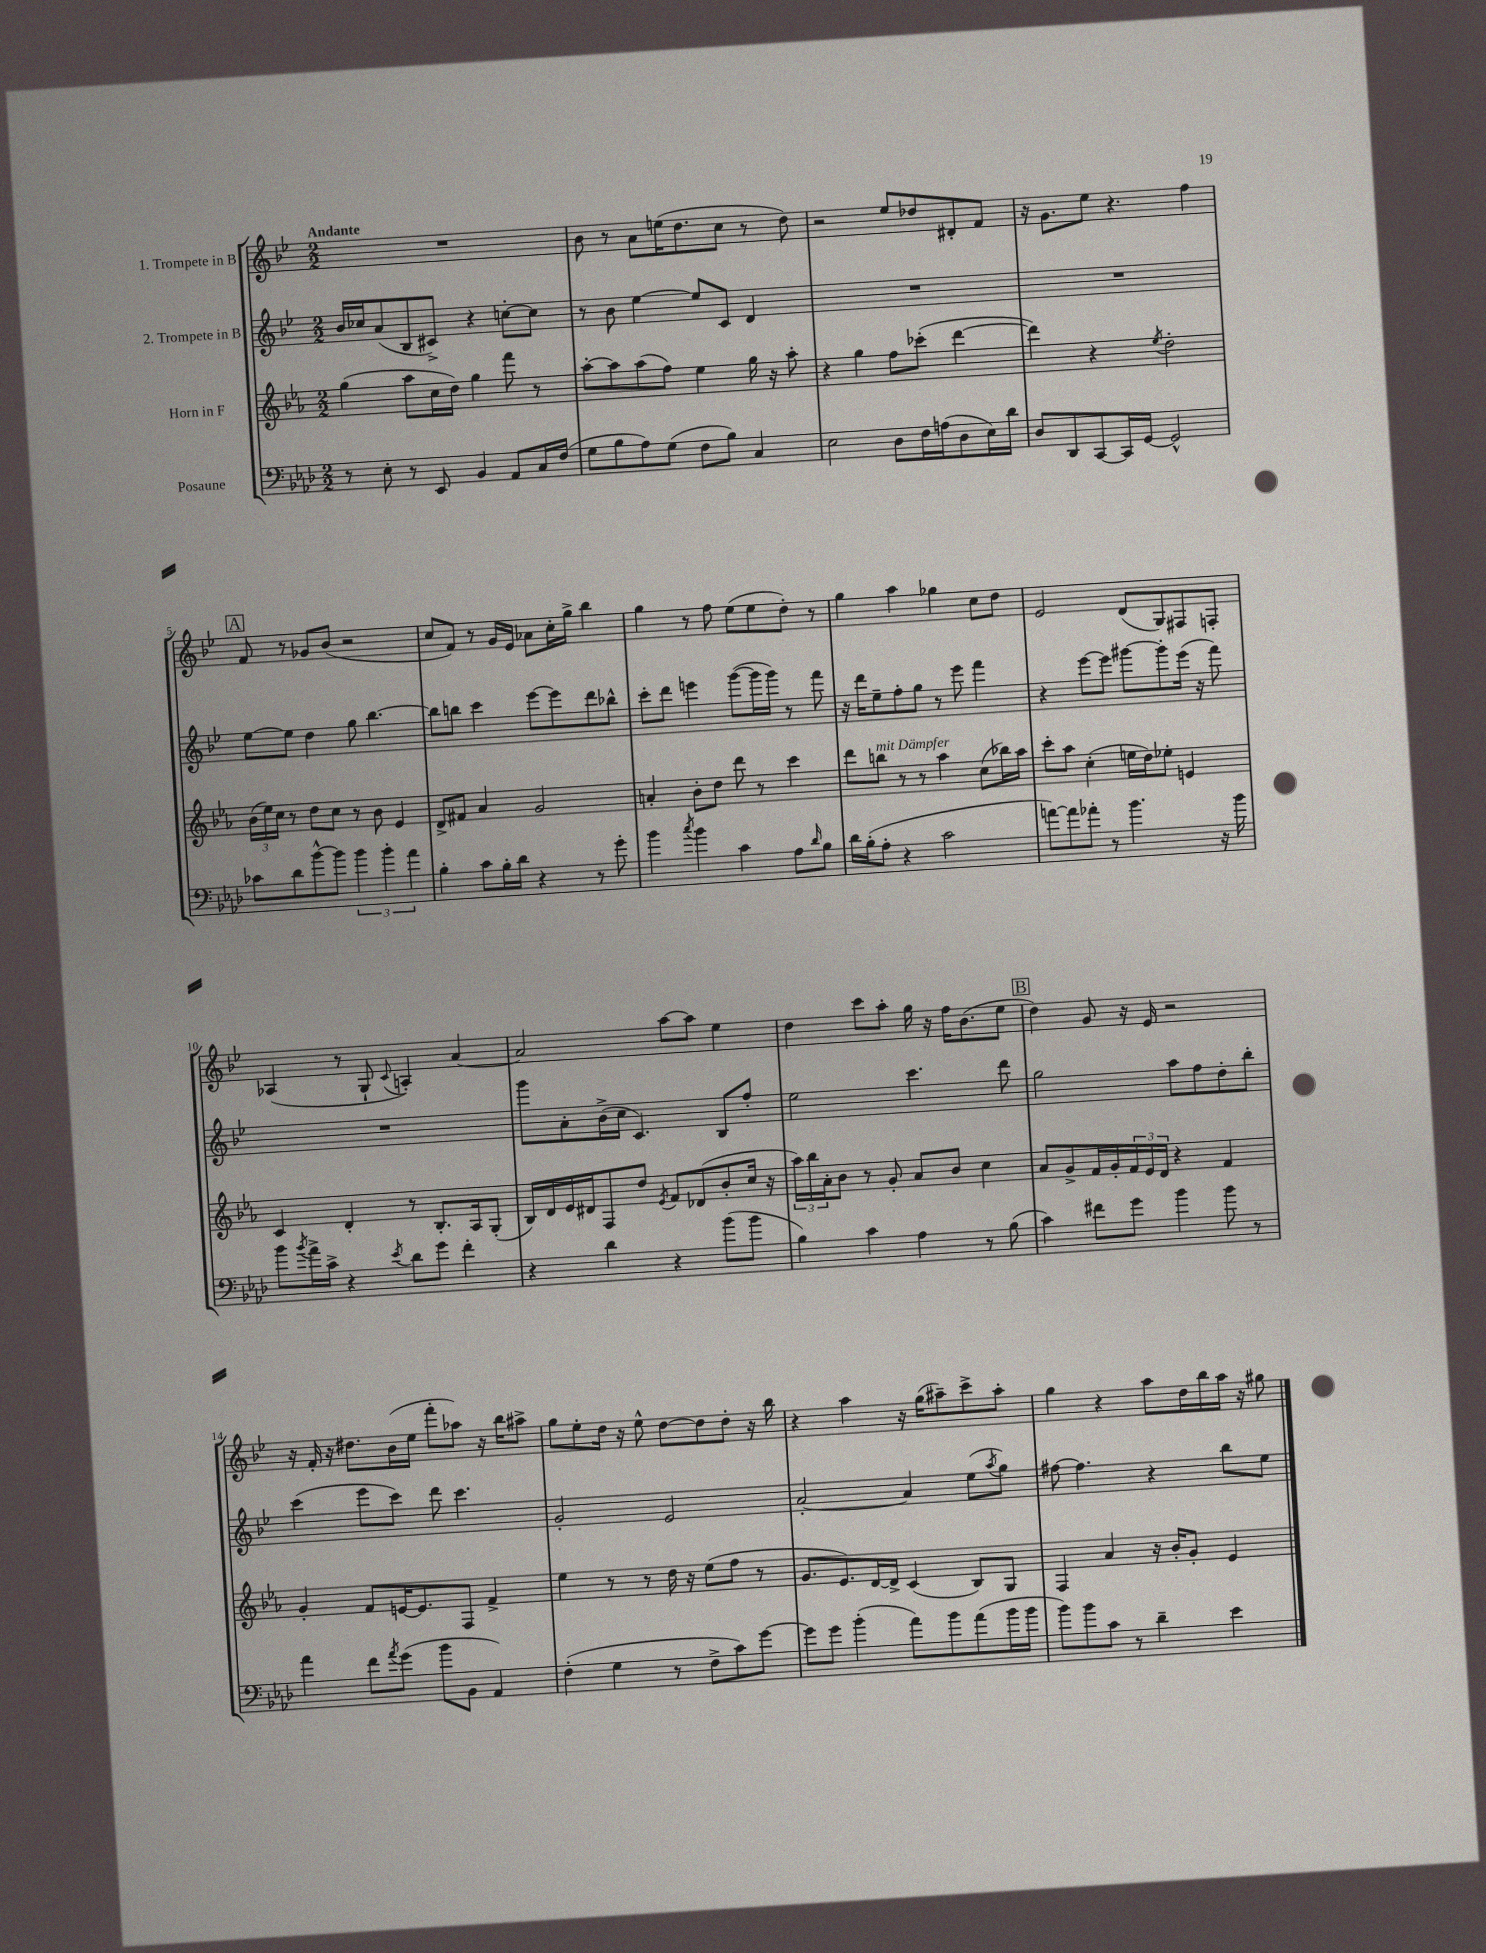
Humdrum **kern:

**kern	**kern	**kern	**kern
*staff4	*staff3	*staff2	*staff1
*clefF4	*clefG2	*clefG2	*clefG2
*k[b-e-a-d-]	*k[b-e-a-]	*k[b-e-]	*k[b-e-]
*M2/2	*M2/2	*M2/2	*M2/2
8r	(4gg	16b-	1r
.	.	16cc-	.
8E-'	.	(8a	.
8r	8aa-	8B-	.
8EE-	16cc	8c#^)	.
.	16dd)	.	.
4BB-	4gg	4r	.
8AA-	8fff	[8cc'	.
16C	8r	8cc]	.
(16F	.	.	.
=	=	=	=
8G	[8aa-'	8r	8b-
8B-	8aa-]	8b-	8r
8A-)	(8aa-	[4ee-	8a
(8G	8ff)	.	(16ee
.	.	.	8.dd
8F	4ee-	8ee-]	.
8B-)	.	8c	8cc
4C	16gg	4d	8r
.	16r	.	.
.	8aa-'	.	8dd)
=	=	=	=
2E-	4r	1r	2r
.	4gg	.	.
8D-	8ff	.	8ee-
16F	(8ccc-'	.	8dd-
(16A	.	.	.
8D-	[4ddd	.	8d#'
16E-)	.	.	8f
16d-	.	.	.
=	=	=	=
8D-	4ddd])	1r	16r
.	.	.	8.g
8DD-	.	.	.
[8CC	4r	.	8ee-
16CC]	.	.	4.r
[16GG	.	.	.
.	8qee-	.	.
2GG^^]	2dd'	.	.
.	.	.	4ff
=	=	=	=
8c-	(24b-	[8ee-	8f
.	24ee-)	.	.
.	24cc	.	.
8d-	8r	8ee-]	8r
[8b-^^	8dd	4dd	8g-
8b-]	8cc	.	(8b-
6b-	8r	8gg	2r
.	8b-	[4.bb-	.
6b-'	.	.	.
.	4e-	.	.
6a-	.	.	.
=	=	=	=
4B-'	8d^	8bb-]	8cc
.	8f#	8bb	8f)
8c	4a-	4ccc	8r
16B-'	.	.	16g
16d-	.	.	16e-
4r	2g	[8eee-	8a-
.	.	8eee-]	16cc'
.	.	.	16gg^
8r	.	8ddd	4bb-
8g'	.	8bb-^^	.
=	=	=	=
4b-	4a'	8ccc'	4gg
.	.	8ddd	.
8qcc	.	.	.
4b-	8b-'	4eee	8r
.	8dd	.	8ff
4c	8ddd	([8ggg	(8ee-
.	8r	16ggg]	8ee-
.	.	16ggg)	.
8A-	4ccc	8r	8dd')
16qqd-	.	.	.
8B-	.	8fff	8r
=	=	=	=
16d-	8ddd	16r	4gg
(16B-'	.	16ddd	.
8A-'	8bb	8ee-~	.
4r	8r	8ff'	4aa
.	8r	8gg	.
2c	4aa-	8r	4gg-
.	.	8eee-	.
.	(8cc	4fff	8cc
.	16bb-)	.	8dd
.	16aa-	.	.
=	=	=	=
[8a)	8ccc'	4r	2e-
8a]	8aa-	.	.
8a-'	(4cc'	[8eee-	.
8r	.	8eee-]	.
4.b-	16ee	[8ggg#	(8d
.	16dd)	.	.
.	8ee-'	8ggg#']	8G)
.	4e	(16eee-	8F#
.	.	16r	.
16r	.	8fff)	8F'
16b-	.	.	.
=	=	=	=
8b-	4c	1r	(4A-
8qb-	.	.	.
16a-^	.	.	.
16c^	.	.	.
4r	4d'	.	8r
.	.	.	8G`
8qe-	.	.	8qqc
8d-	8r	.	4A')
8g	8.B-'	.	.
4f'	.	.	[4a
.	16A-	.	.
.	(8G'	.	.
=	=	=	=
4r	16B-)	8ggg	2a]
.	16d	.	.
.	16e-	8a'	.
.	16d#	.	.
4d-	8F	(16b-^	.
.	.	16cc	.
.	8dd	4.c)	.
.	8qe-	.	.
4r	8f	.	[8aa
.	(8d-	.	8aa]
(8b-	8b-'	8B-	4ee-
8b-	16cc	8ff'	.
.	16r	.	.
=	=	=	=
4B-)	24aa-)	2ee-	4dd
.	24bb-	.	.
.	24a-'	.	.
.	8b-	.	.
4c	8r	.	8ccc
.	8g'	.	8aa'
4A-	8a-	4.ccc	16gg
.	.	.	16r
.	8b-	.	16ff
.	.	.	(8.b-
8r	4cc	.	.
(8B-	.	8ddd	8ee-
=	=	=	=
4c)	8a-	2gg	4dd)
.	8g^	.	.
8f#	16f	.	8g
.	16g'	.	.
8g	24f	.	16r
.	24e-	.	.
.	.	.	16e-
.	24d	.	.
4b-	4r	8aa	2r
.	.	8ff	.
8b-	4f	8dd'	.
8r	.	8bb-'	.
=	=	=	=
4a-	4g'	(4ccc	16r
.	.	.	16f'
.	.	.	16r
.	.	.	8.dd#
8f	8f	8eee-	.
8qa-	.	.	.
(8g	[16e	8ccc)	(16b-
.	8.e]	.	16ee-
8b-	.	8ddd	8fff'
8BB-	8F	4.ccc	8aa-)
4AA-)	4f^	.	16r
.	.	.	16bb-
.	.	.	8aa#^
=	=	=	=
(4F'	4ee-	2g'	8gg
.	.	.	8ee-'
4G	8r	.	16dd
.	.	.	16r
.	8r	.	8ee-^^
8r	16dd	2e-	[8dd
.	16r	.	.
8F^	(8ee-	.	8dd]
8c)	8ff	.	8dd'
[8g	8r	.	16r
.	.	.	16bb-
=	=	=	=
8g]	8.g	[2a'	4r
8g	.	.	.
.	8.e-)	.	.
(4b-'	.	.	4aa
.	[16d	.	.
.	16d^]	.	.
8a-)	(4c	4a]	16r
.	.	.	(16gg
8b-	.	.	8aa#~)
(8a-	8B-)	(8ee-	8ccc^
.	.	8qaa	.
16b-	8G	8gg)	8aa#'
16b-	.	.	.
=	=	=	=
8b-)	4F	[8ff#	4gg
8b-	.	4.ff#]	.
8c	4a-	.	4r
8r	.	.	.
4d-~	16r	4r	8aa
.	16b-'	.	.
.	8g'	.	16dd
.	.	.	16bb-
4e-	4e-	8bb-	16aa
.	.	.	16r
.	.	8ee-	8gg#
==	==	==	==
*-	*-	*-	*-
